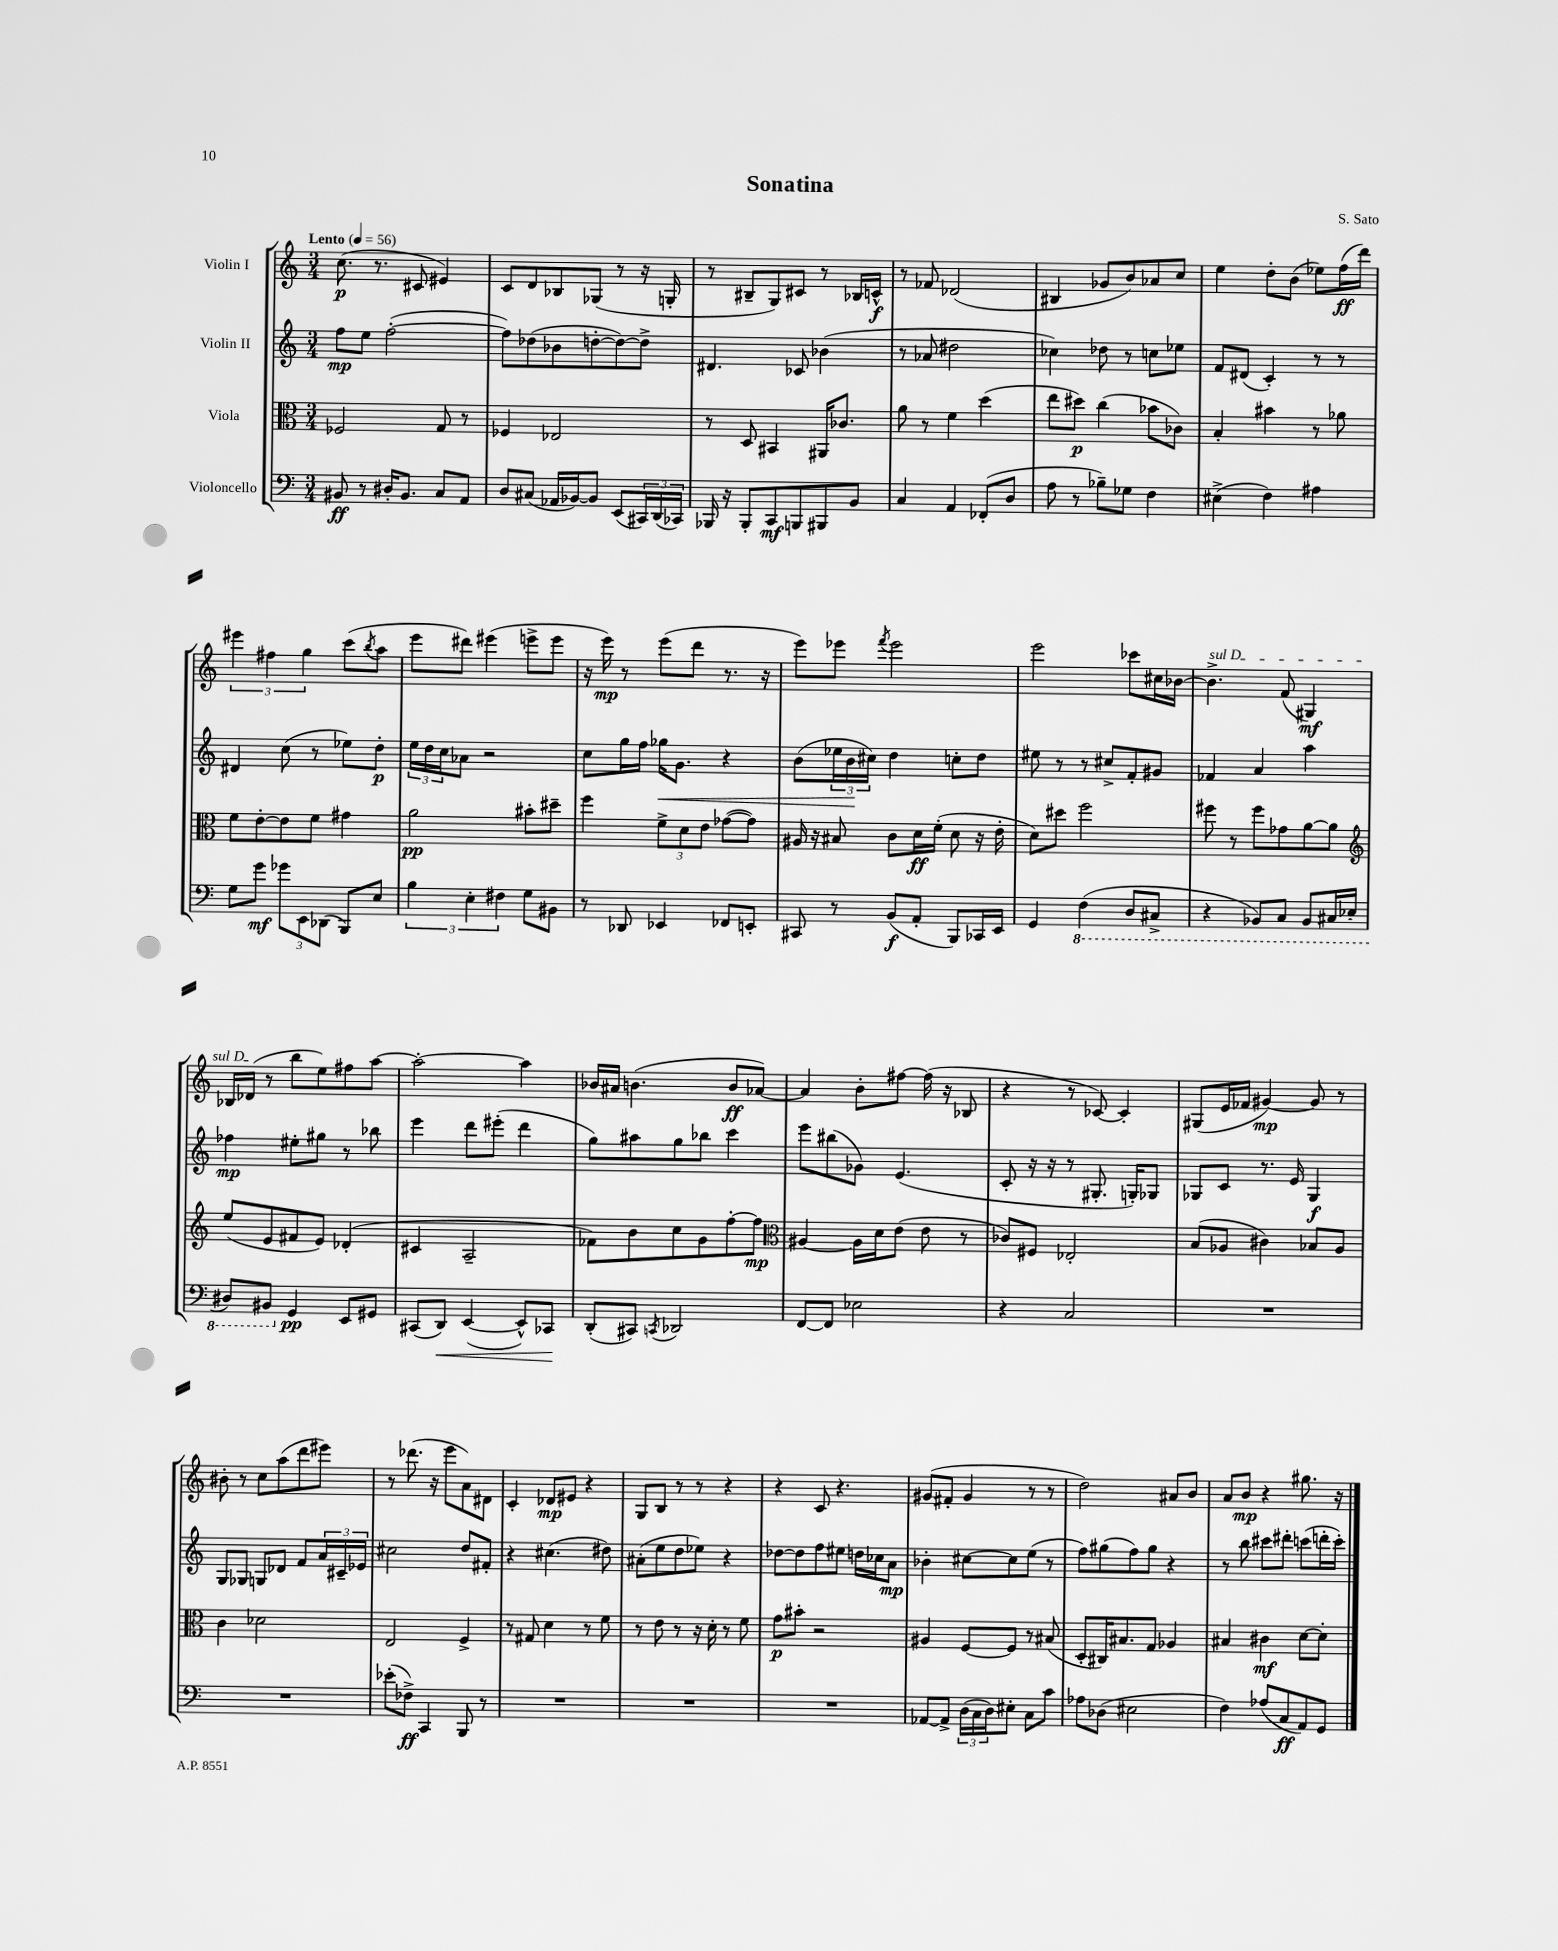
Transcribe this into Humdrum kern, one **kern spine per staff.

**kern	**kern	**kern	**kern
*staff4	*staff3	*staff2	*staff1
*clefF4	*clefC3	*clefG2	*clefG2
*k[]	*k[]	*k[]	*k[]
*M3/4	*M3/4	*M3/4	*M3/4
*MM56	*MM56	*MM56	*MM56
8BB#/	2F-/	8ff\L	(8.cc\
8r	.	8ee\J	.
.	.	.	8.r
16D#'/LK	.	([2ff'\	.
8.BB#/J	.	.	.
.	.	.	8c#/
8C/L	8G/	.	4e#/)
8AA/J	8r	.	.
=	=	=	=
8D/L	4F-/	8ff\]L)	8c/L
(8C#/J	.	(8dd-\	8d/
16AA-/LL	2E-/	8b-\	8B-/
[16BB-/J)	.	.	.
8BB-/]J	.	[8dd'\	(8G-/J
(8EE/L	.	8dd\_)	8r
24CC#/L)	.	8dd^\]J	16r
(24DD/	.	.	.
.	.	.	16G'/
24CC-/JJ)	.	.	.
=	=	=	=
16BBB-/	8r	4.d#/	8r
16r	.	.	.
8BBB-'/L	8D/	.	8B#~/L
8CC/	4BB#/	.	8G/)
8BBB/	.	8c-/	8c#/J
8BBB#/	16AA#/LK	(4b-\	8r
.	8.c-/J	.	.
8BB/J	.	.	16B-/LL
.	.	.	16c^^/JJ
=	=	=	=
4C/	8a\	8r	8r
.	8r	8a-/	8f-/
4AA/	4f\	2dd#\	(2d-/
(8FF-'/L	(4dd\	.	.
8D/J	.	.	.
=	=	=	=
8A\	8ee\L	4cc-\)	4B#/
8r	8dd#\J)	.	.
8B-~\L)	(4cc\	8dd-\	8g-/L
8G-\J	.	8r	8b/)
4F\	8b-\L	8cc\L	8a-/
.	8c-\J)	8ee-\J	8cc/J
=	=	=	=
(4E#^\	4B'/	8f/L	4ee\
.	.	(8d#/J	.
4F\)	4b#\	4c'/)	8dd'\L
.	.	.	(8b\J
4A#\	8r	8r	8ee-\L)
.	8a-\	8r	(16ff\L
.	.	.	16ddd\JJ)
=	=	=	=
8G\L	8f\L	4d#/	6eee#\
8g\J	[8e'\	.	.
.	.	.	6ff#\
12g-\L	8e\]	(8cc\	.
12EE\	.	.	6gg\
.	8f\J	8r	.
(12DD-\J	.	.	.
8BBB/L)	4g#\	8ee-\L)	(8ccc\L
.	.	.	8qbb/
8E/J	.	8dd'\J	8aa\J
=	=	=	=
6B\	2a\	24ee\LL	8eee\L
.	.	24dd\	.
.	.	24cc\J	.
.	.	8a-\J	8ddd#\J)
6E'\	.	.	.
.	.	2r	(4eee#\
6F#\	.	.	.
8G\L	8b#'\L	.	8eee^\L
8BB#\J	8dd#~\J	.	8eee\J
=	=	=	=
8r	4ff\	8cc\L	16r
.	.	.	16eee\)
8DD-/	.	16gg\L	8r
.	.	16ff\JJ	.
4EE-/	12f^\L	16gg-\LK	(8eee\L
.	.	8.g\J	.
.	12d\	.	.
.	.	.	8ddd\J
.	12e\J	.	.
8FF-/L	([8g-\L	4r	8.r
8EE'/J	8g-\]J)	.	.
.	.	.	16r
=	=	=	=
8CC#/	16A#/	(8b\L	8eee\L)
.	16r	.	.
8r	8B#/	24ee-\L	8eee-\J
.	.	24b\	.
.	.	24cc#\JJ)	.
.	.	.	8qfff/
(8BB/L	8c\L	4dd\	2eee-\
8AA'/J	16d\L	.	.
.	(16f'\JJ	.	.
8BBB/L)	8d\	8cc'\L	.
16CC-/L	16r	8dd\J	.
16EE/JJ	16e'\	.	.
=	=	=	=
4GG/	8d\L)	8ee#\	2eee\
.	8dd#\J	8r	.
(4FF\	2ff\	8r	.
.	.	8cc#^/L	.
8DD/L	.	8f'/	8ccc-\L
8CC#^/J	.	8g#/J	16cc#\L
.	.	.	[16b-\JJ
=	=	=	=
4r	8ff#\	4f-/	4.b-^\]
.	8r	.	.
8BBB-/L)	8ff#\L	4a/	.
8CC/J	8g-\	.	(8f/
8BBB-/L	[8a\	4aa\	4G#/)
16CC#/L	8a\]J	.	.
(16EE-/JJ	.	.	.
=	=	=	=
*	*clefG2	*	*
8DD#/L)	(8ee/L	4ff-\	16B-/LL
.	.	.	(16d-/JJ
8BBB#/J	8e/	.	8r
4GG/	8f#/	8ee#'\L	8bb\L
.	8e/J)	8gg#\J	8ee\)
8EE/L	(4d-'/	8r	8ff#\
8GG#/J	.	8bb-\	[8aa\J
=	=	=	=
(8CC#/L	4c#/	4eee\	2aa'\_
8DD/J)	.	.	.
([4EE/	2A~/	8ddd\L	.
.	.	(8eee#'\J	.
8EE^^/]L)	.	4ddd\	4aa\]
8CC-/J	.	.	.
=	=	=	=
(8DD'/L	8f-\L)	8gg\L)	16b-/LL
.	.	.	16a#/JJ
8CC#/J)	8b\	8aa#\	(4.b\
8qCC/	.	.	.
2DD-/	8cc\	8gg\	.
.	8g\	8bb-\J	.
.	[8ff'\	4ccc\	8b/L
.	8ff\]J	.	[8a-/J)
=	=	=	=
*	*clefC3	*	*
[8FF/L	[4A#/	8eee\L	4a-/]
8FF/]J	.	(8bb#\	.
2E-\	16A#\]LL	8g-\J)	8b'\L
.	16d\J	.	.
.	(8e\J	(4.e/	[8ff#\J
.	8e\	.	(16ff#\]
.	.	.	16r
.	8r	.	8B-/
=	=	=	=
4r	8c-/L)	8c'/	4r
.	8F#/J	16r	.
.	.	16r	.
2C/	2E-'/	8r	8r
.	.	8.G#'/	[8c-/)
.	.	.	4c-'/]
.	.	16G'/LK)	.
.	.	8G-/J	.
=	=	=	=
2.r	(8B/L	8G-/L	(8G#/L
.	8A-/J	8c/J	16e/L
.	.	.	16f-/JJ
.	4c#\)	8.r	[4g#/)
.	.	16e/	.
.	8B-/L	4G-/	8g#/]
.	8A-/J	.	8r
=	=	=	=
2.r	4c\	8G/L	8b#'\
.	.	8G-/J	8r
.	2d-\	8G/L	8cc\L
.	.	8d-/J	(8aa\
.	.	8f/L	8ddd\
.	.	24a/L	8eee#\J)
.	.	24c#~/	.
.	.	24e-/JJ	.
=	=	=	=
(8e-'\L	2E/	2cc#\	8r
8F-^\J)	.	.	(8.ddd-\
4CC/	.	.	.
.	.	.	16r
.	.	.	8eee\L
8BBB/	4F^/	8dd/L	8a\)
8r	.	8f#'/J	8d#\J
=	=	=	=
2.r	8r	4r	4c'/
.	8G#/	.	.
.	4d\	(4.cc#\	8d-/L
.	.	.	8e#/J
.	8r	.	4r
.	8f\	8dd#\)	.
=	=	=	=
2.r	8r	(8a#'\L	8G/L
.	8e\	8ee\	8B/J
.	8r	8dd\	8r
.	16r	8ee-\J)	8r
.	16d'\	.	.
.	8r	4r	4r
.	8f\	.	.
=	=	=	=
2.r	8g\L	[8dd-\L	4r
.	8b#'\J	8dd-\]	.
.	2r	8ff\	8c/
.	.	8ee#\J	4.r
.	.	16dd\LL	.
.	.	16cc-\J	.
.	.	8a\J	.
=	=	=	=
[8AA-/L	4A#/	4b-'\	(8g#/L
8AA-^/]J	.	.	8f#'/J
(24D\LL	[8F/L	[8cc#\L	4g#/
24C\	.	.	.
24D\J)	.	.	.
8E#'\J	8F/]J	8cc#\]	.
8C\L	8r	(8ee\J	8r
8c\J	(8B#/	8r	8r
=	=	=	=
8A-\L	8D'/L	8ff\L)	2dd\)
(8D-\J	16C#/K)	(8gg#\	.
.	8.B#/	.	.
2E#\	.	8ff\)	.
.	8G/J	8gg#\J	.
.	4A-/	4r	8a#/L
.	.	.	8b/J
=	=	=	=
4F\)	4B#/	8r	8a/L
.	.	8bb\	8b/J
(8A-/L	4c#\	8ccc#\L	4r
8C/	.	8ddd#'\J	.
8AA/)	[8d\L	(8ccc\L	8.gg#\
8GG/J	8d'\]J	16ddd'\L	.
.	.	16ccc'\JJ)	16r
==	==	==	==
*-	*-	*-	*-
